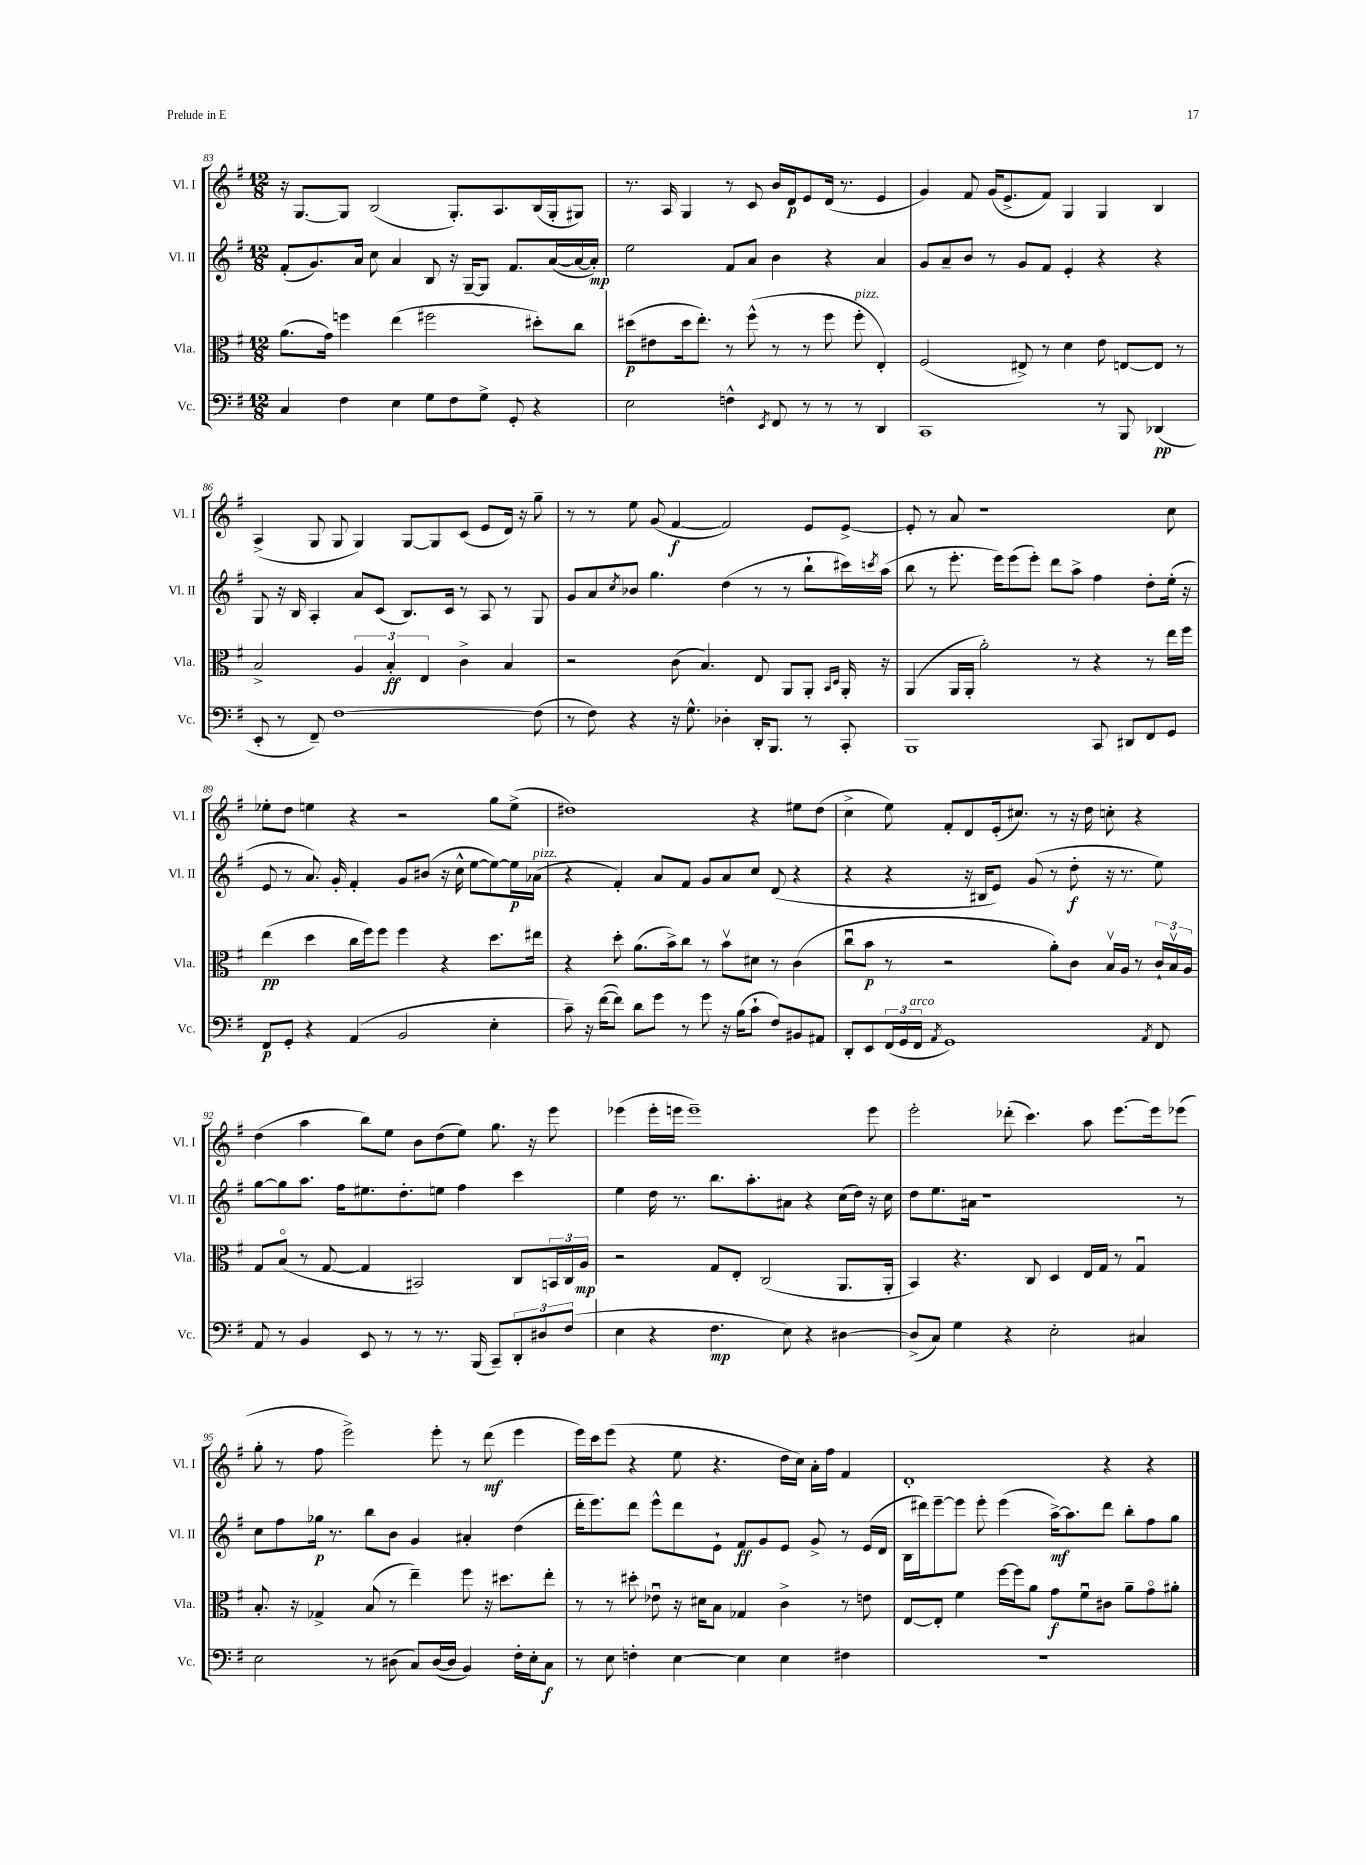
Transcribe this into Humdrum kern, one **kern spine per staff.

**kern	**kern	**kern	**kern
*staff4	*staff3	*staff2	*staff1
*clefF4	*clefC3	*clefG2	*clefG2
*k[f#]	*k[f#]	*k[f#]	*k[f#]
*M12/8	*M12/8	*M12/8	*M12/8
4C	(8.a	(8f#'	16r
.	.	.	[8.G
.	.	8.g)	.
.	16g)	.	.
4F#	4ff	.	8G]
.	.	16a	.
.	.	8cc	(2B
4E	(4ee	4a	.
8G	2ff#	8B	.
8F#	.	16r	8.G')
.	.	[16G~	.
8G^	.	8G]	.
.	.	.	8.A
8GG'	.	8.f#	.
4r	8dd#')	.	(16B
.	.	([16a	16G'
.	8cc	16a_	8G#)
.	.	16a'])	.
=	=	=	=
2E	(8dd#	2ee	8.r
.	8e#	.	.
.	.	.	16A
.	16dd#	.	4G
.	8.ee')	.	.
4F^^	8r	8f#	8r
.	(8ff#^^	8a	8c
8qEE	.	.	.
8FF#	8r	4b	16b
.	.	.	16d
8r	8r	.	8e
8r	8ff#	4r	(16d
.	.	.	8.r
8r	8ff#'	.	.
4DD	4E')	4a	4e
=	=	=	=
1CC	(2F#	8g	4g)
.	.	8a~	.
.	.	8b	8f#
.	.	8r	(16g
.	.	.	8.e^
.	8E#^)	8g	.
.	8r	8f#	8f#)
.	4d	4e'	4G
8r	8e	4r	4G
8BBB	[8E	.	.
(4DD-	8E]	4r	4B
.	8r	.	.
=	=	=	=
8EE'	2B^	8G	(4A^
8r	.	16r	.
.	.	16B	.
8FF#~)	.	4A'	8G
[1F#	.	.	8G
.	6A	8a	4G)
.	.	(8c	.
.	6B'	.	.
.	.	8.B)	[8G
.	6E	.	.
.	.	.	8G]
.	.	16c	.
.	4c^	8r	(8c
.	.	8A	8e
.	4B	8r	16d)
.	.	.	16r
(8F#]	.	8G	8gg~
=	=	=	=
8r	2r	8g	8r
8F#)	.	8a	8r
.	.	8qcc	.
4r	.	8b-	8ee
.	.	4.gg	(8g
16r	(8c	.	[4f#
8.G^^	.	.	.
.	4.B)	.	.
4D-'	.	(4dd	2f#])
16DD'	8E	8r	.
8.BBB	.	.	.
.	8AA	8r	.
8r	8AA'	8bb`	8e
.	16qqBB	.	.
.	16qqD	.	.
8CC'	16AA'	16ccc#)	[8e^
.	.	8qccc	.
.	16r	(16aa	.
=	=	=	=
1BBB	(4AA	8bb	8e']
.	.	8r	8r
.	16AA	8.eee'	8a
.	16AA'	.	.
.	2a')	.	1r
.	.	16eee)	.
.	.	(8eee	.
.	.	8eee')	.
.	.	8ddd	.
.	8r	8aa^	.
8CC	4r	4ff#	.
8DD#	.	.	.
8FF#	8r	8dd'	.
8GG	16ee	(16ee'	8cc
.	16ff#	16r	.
=	=	=	=
8FF#	(4ee	8e	8ee-'
8GG'	.	8r	8dd
4r	4dd	8.a)	4ee
.	.	16g'	.
(4AA	16cc	4f#'	4r
.	16ff#)	.	.
.	8ff#	.	.
2BB	4ff#	8g	2r
.	.	(8b#	.
.	4r	16r	.
.	.	16cc^^	.
.	.	[8ee	.
4E'	8.dd	8ee_)	8gg
.	.	16ee]	(8ee^
.	16ee#	(16a-	.
=	=	=	=
8c~)	4r	4r	1dd#)
16r	.	.	.
([16f#	.	.	.
8f#])	8dd'	4f#')	.
8d	(8.a	.	.
8g	.	8a	.
.	16b^)	.	.
8r	8cc	8f#	.
8g	8r	8g	.
16r	8bv	8a	.
(16B	.	.	.
8c`	8d#	8cc	4r
8F#)	8r	(8d	.
8BB#	(4c	4r	8ee#
8AA#	.	.	(8dd#
=	=	=	=
8DD'	8ccu	4r	4cc^
8EE	8b	.	.
(24FF#	8r	4r	8ee)
24GG	.	.	.
24FF#	.	.	.
8qAA	.	.	.
1GG)	2r	.	8f#'
.	.	16r	8d
.	.	16B#	.
.	.	8e)	(16e'
.	.	.	8.cc#)
.	.	(8g	.
.	8a')	8r	8r
.	8c	8dd'	16r
.	.	.	16dd
.	16Bv	16r	8cc'
.	16A	8.r	.
.	8r	.	4r
8qAA	.	.	.
8FF#	24c`	8ee)	.
.	24Bv	.	.
.	24A	.	.
=	=	=	=
8AA	8G	[8gg	(4dd
8r	(8Bo	8gg]	.
4BB	8r	8.aa	4aa
.	[8G	.	.
.	.	16ff#	.
8EE	4G]	8.ee#	8bb)
8r	.	.	8ee
.	.	8.dd'	.
8r	2BB#)	.	8b
8.r	.	8ee	(8dd
.	.	4ff#	8ee)
(16BBB	.	.	.
8CC~)	.	.	8.gg
12DD'	8C	4ccc	.
.	.	.	16r
12D#	.	.	.
.	24BB	.	8eee
(12F#	24C	.	.
.	24A	.	.
=	=	=	=
4E	2r	4ee	(4eee-
4r	.	16dd	16eee-'
.	.	8.r	16eee
.	.	.	1eee~)
4.F#	8G	8.bb	.
.	8E'	.	.
.	.	8.aa'	.
.	(2C	.	.
8E)	.	8a#	.
4r	.	4r	.
[4D#	8.AA	(16cc	.
.	.	16dd)	.
.	.	16r	8eee
.	16AA'	16cc	.
=	=	=	=
(8D#^]	4BB)	8dd	2eee'
8C)	.	8.ee	.
4G	4.r	.	.
.	.	16a#	.
.	.	1r	.
4r	.	.	(8ddd-'
.	8C	.	4.ccc)
2E'	4D	.	.
.	16E	.	8aa
.	16G	.	.
.	8r	.	[8.eee
4C#	4Gu	.	.
.	.	.	16eee]
.	.	8r	(8eee-
=	=	=	=
2E	8.B'	8cc	8gg'
.	.	8ff#	8r
.	16r	.	.
.	4G-^	16gg-	8ff#
.	.	8.r	.
.	.	.	2eee^)
8r	(8B	8bb	.
(8D#	8r	8b	.
8C)	4ee~)	4g	.
([16D#	.	.	8eee'
16D#]	.	.	.
4BB)	8ff#	4a#'	8r
.	16r	.	(8ddd
.	8.dd#	.	.
16F#'	.	(4dd	4eee
16E'	.	.	.
8C	8ee'	.	.
=	=	=	=
8r	8r	16ddd'	16eee)
.	.	8.eee)	16ccc
8E	8r	.	(8eee
4F'	8dd#'	8ddd	4r
.	8e-u	8eee^^	.
[4E	16r	8ddd	8ee
.	16d#	.	.
.	8B	8e`	4.r
4E]	4G-	8f#	.
.	.	8g	.
4E	4c^	8e	16dd
.	.	.	16cc)
.	.	8g^	16a'
.	.	.	16ff#
4F#	8r	8r	4f#
.	8e	(16e	.
.	.	16d	.
=	=	=	=
1.r	[8E	16B	1d'
.	.	16ddd#)	.
.	8E']	[8eee~	.
.	4f#	8eee]	.
.	.	8eee'	.
.	[16ff#	(4eee	.
.	16ff#]	.	.
.	8a	.	.
.	8g	[16aa^)	.
.	.	8.aa]	.
.	8f#u	.	.
.	8c#	8ddd#	4r
.	8a~	8bb'	.
.	8go	8ff#	4r
.	8a#'	8gg	.
==	==	==	==
*-	*-	*-	*-
